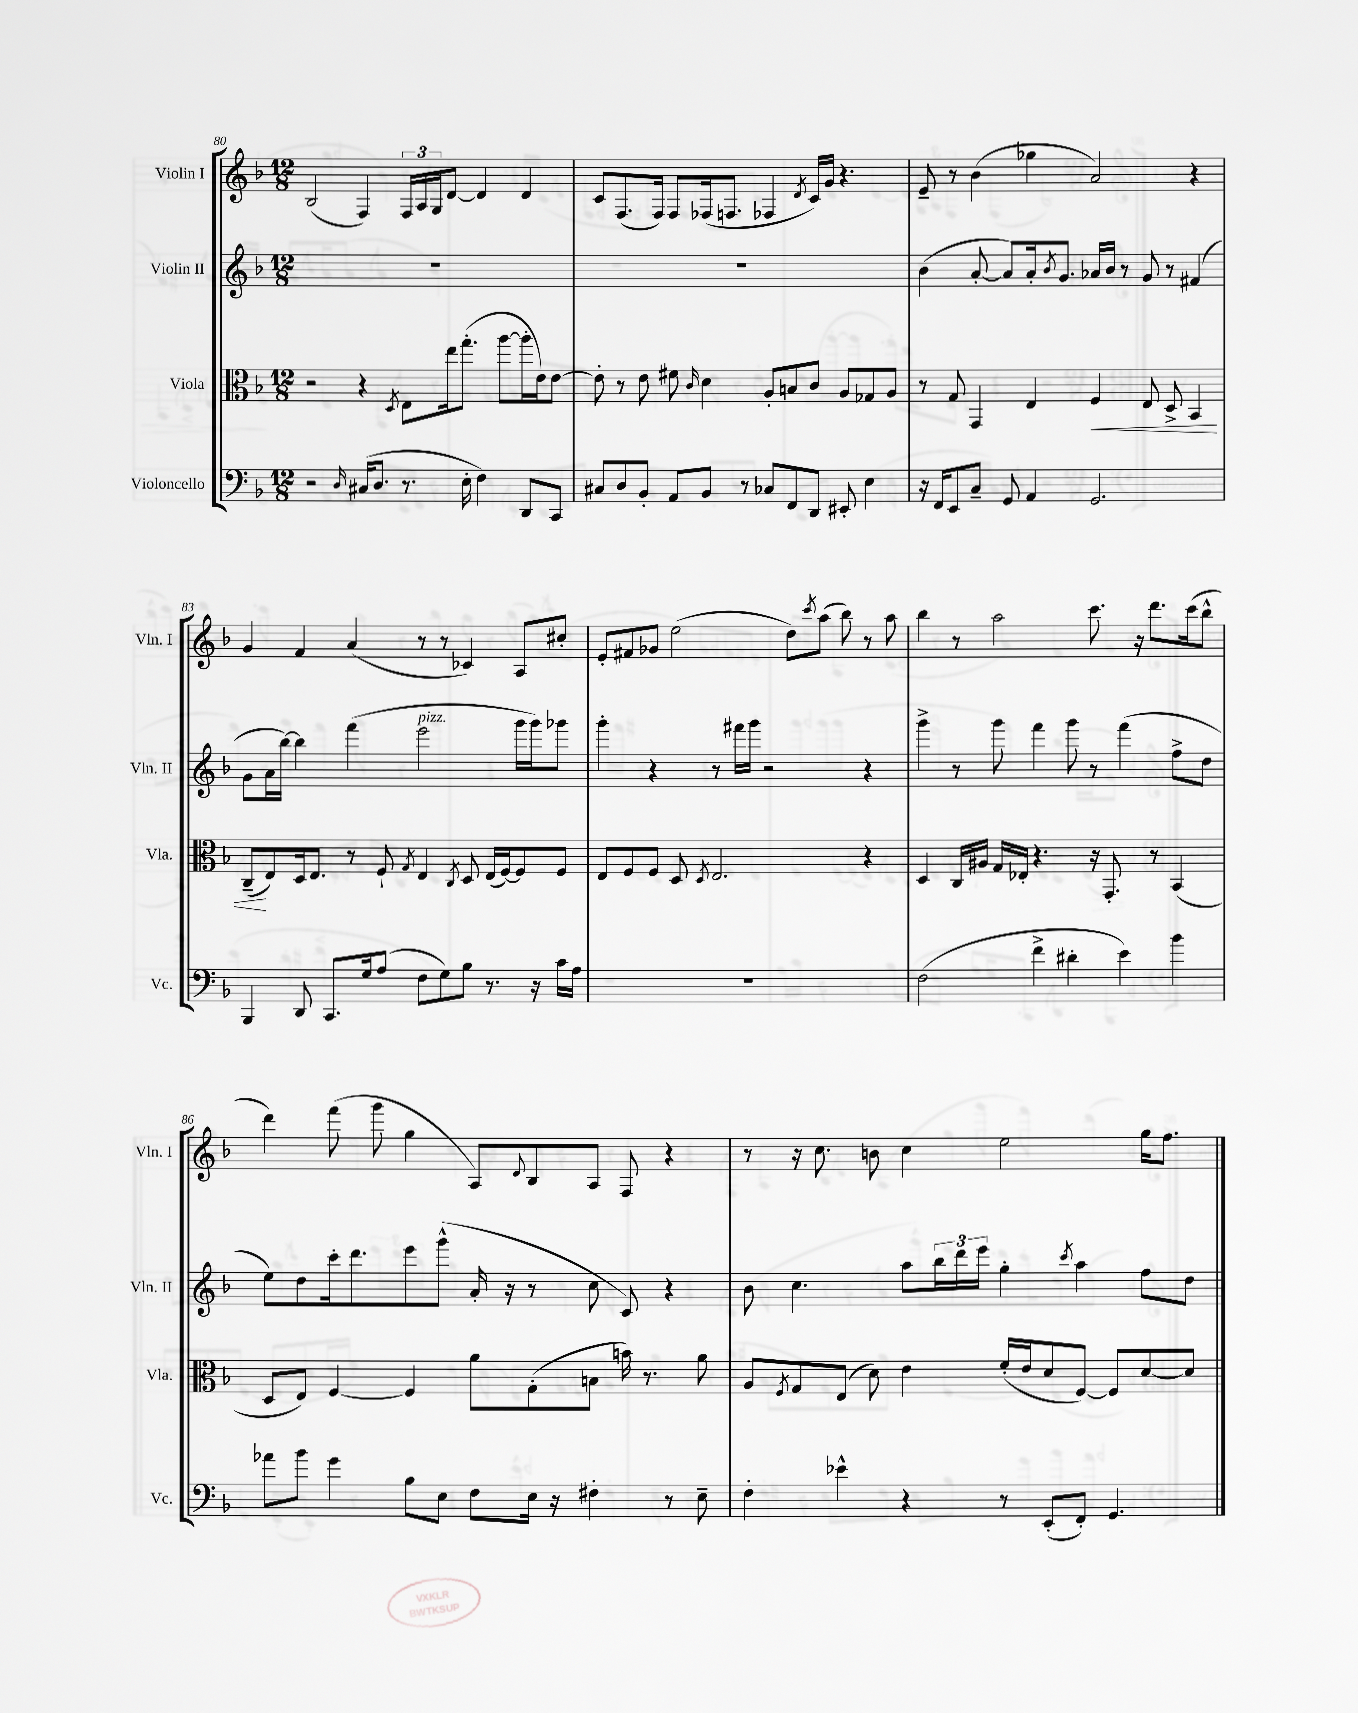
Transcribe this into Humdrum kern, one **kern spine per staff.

**kern	**kern	**kern	**kern
*staff4	*staff3	*staff2	*staff1
*clefF4	*clefC3	*clefG2	*clefG2
*k[b-]	*k[b-]	*k[b-]	*k[b-]
*M12/8	*M12/8	*M12/8	*M12/8
2r	2r	1.r	(2B-
16qqD	.	.	.
(16C#	4r	.	4F)
8.D	.	.	.
.	8qD	.	.
8.r	8E	.	24F
.	.	.	24A
.	.	.	24G
.	16ee	.	[8d
16E'	(8.gg'	.	.
4F)	.	.	4d]
.	[8aa	.	.
8DD	16aa']	.	4d
.	16e)	.	.
8CC	[8e	.	.
=	=	=	=
8C#	8e']	1.r	8c
8D	8r	.	(8.F
8BB-'	8e	.	.
.	.	.	16F)
8AA	8f#	.	8F
.	16qqc	.	.
8BB-	4d	.	(16F-
.	.	.	8.F
8r	.	.	.
8C-	8A'	.	4F-
8FF	8B	.	.
.	.	.	8qd
8DD	8c	.	16c)
.	.	.	16g
8EE#'	8A	.	4.r
4E	8G-	.	.
.	8A	.	.
=	=	=	=
16r	8r	(4b-	8e~
16FF	.	.	.
8EE	8G	.	8r
8C~	4GG	[8a'	(4b-
8GG	.	8a])	.
4AA	4E	16a'	4gg-
.	.	8qb-	.
.	.	8.g	.
2.GG	4F	16a-	2a)
.	.	16b-	.
.	.	8r	.
.	8E	8g	.
.	8D^	8r	.
.	4BB-	(4f#	4r
=	=	=	=
4BBB-	(8C~	8g	4g
.	8E)	16a	.
.	.	[16bb-)	.
8DD	16D	4bb-]	4f
.	8.E	.	.
8.CC	.	.	.
.	8r	(4fff	(4a
16G	.	.	.
(8A	8F`	.	.
.	8qG	.	.
8F	4E	2eee	8r
8G)	.	.	8r
.	8qC	.	.
8B-	8D	.	4c-)
8.r	(16E	.	.
.	[16F)	.	.
.	8F]	16ggg	8A
16r	.	16ggg)	.
16c	8F	8ggg-	8cc#'
16A	.	.	.
=	=	=	=
1.r	8E	4ggg'	8e'
.	8F	.	8f#
.	8F	4r	8g-
.	8D	.	(2ee
.	8qD	.	.
.	2.E	8r	.
.	.	16fff#	.
.	.	16ggg	.
.	.	2r	.
.	.	.	8dd)
.	.	.	8qccc
.	.	.	(8aa
.	.	.	8bb-)
.	4r	4r	8r
.	.	.	8aa
=	=	=	=
(2F	4D	4ggg^	4bb-
.	16C	8r	8r
.	16A#	.	.
.	16G	8ggg	2aa
.	16E-'	.	.
4f^	4.r	4fff	.
4d#'	.	8ggg	.
.	16r	8r	8.ccc
.	8.GG'	.	.
4e)	.	(4fff	.
.	.	.	16r
.	8r	.	8.ddd
4b-	(4BB-	8ff^	.
.	.	.	(16ccc
.	.	8dd	8bb-^^
=	=	=	=
8a-	8D	8ee)	4ddd)
8b-	8E)	8dd	.
4g	[4F	16ccc'	(8fff
.	.	8.ddd	.
.	.	.	8ggg
8B-	4F]	8eee	4gg
8E	.	(8ggg^^	.
8F	8a	16a'	8A)
.	.	16r	.
.	.	.	8qqd
16E	(8G'	8r	8B-
16r	.	.	.
4F#'	8B	8cc	8A
.	16b)	8c)	8F
.	8.r	.	.
8r	.	4r	4r
8E~	8a	.	.
=	=	=	=
4F'	8A	8b-	8r
.	8qF	.	.
.	8G	4.cc	16r
.	.	.	8.cc
4e-^^	(8E	.	.
.	8d)	.	8b
4r	4e	8aa	4cc
.	.	24bb-	.
.	.	24ddd	.
.	.	24eee	.
8r	(16f'	4gg'	2ee
.	16e	.	.
(8EE'	8d	.	.
.	.	8qccc	.
8FF')	[8F)	4aa	.
4.GG	8F]	.	.
.	[8d	8ff	16gg
.	.	.	8.ff
.	8d]	8dd	.
==	==	==	==
*-	*-	*-	*-
